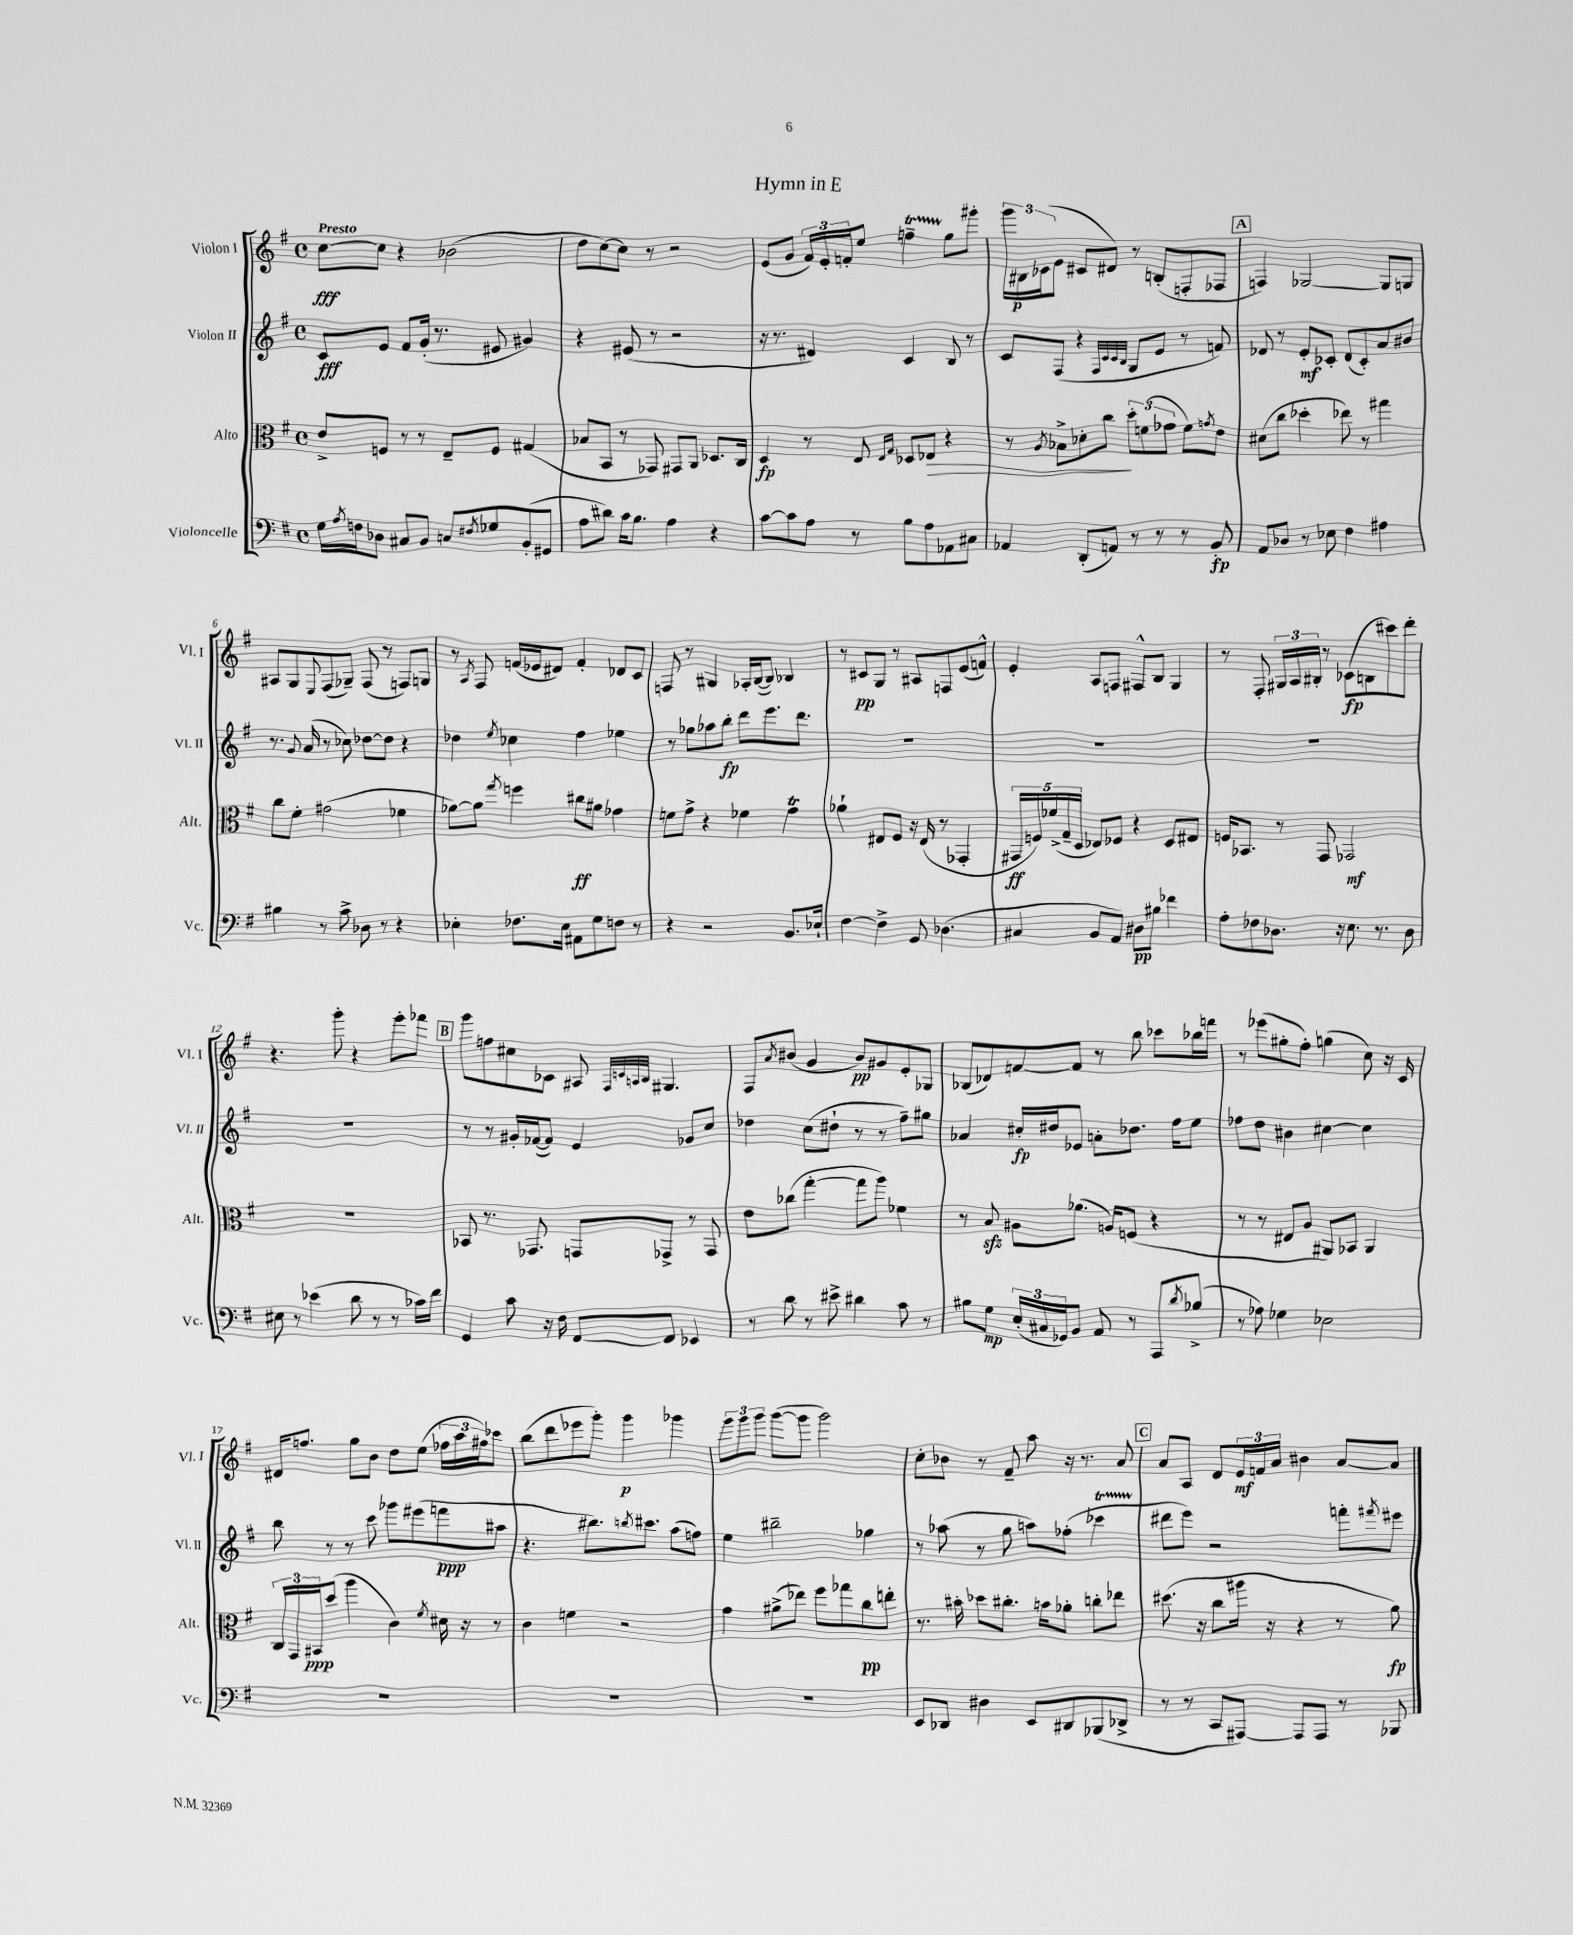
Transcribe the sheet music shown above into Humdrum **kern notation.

**kern	**kern	**kern	**kern
*staff4	*staff3	*staff2	*staff1
*clefF4	*clefC3	*clefG2	*clefG2
*k[f#]	*k[f#]	*k[f#]	*k[f#]
*M4/4	*M4/4	*M4/4	*M4/4
*met(c)	*met(c)	*met(c)	*met(c)
16G\LL	8e^/L	8c/L	[8cc\L
8qA/	.	.	.
16F\J	.	.	.
8D-\J	8F/J	8e/J	8cc\]J
8C#/L	8r	8f#/L	4r
8BB/J	8r	(16g'/Jk	.
.	.	8.r	.
8C/L	8E~/L	.	(2b-\
8qF#/	.	.	.
8G-/	8F/J	8e#/	.
(8BB'/	(4G#/	4g#/)	.
8GG#/J	.	.	.
=	=	=	=
8A\L	8B-/L	4r	8dd\L
8d#\J)	8BB/J	.	[8cc\)
16c\LK	8r	(8e#/	8cc\]J
8.B\J	.	.	.
.	8GG-/)	8r	8r
4A\	8GG#/L	2r	2r
.	8AA/J	.	.
4r	8.D-/L	.	.
.	16C/Jk	.	.
=	=	=	=
[8c\L	4D/	16r	(8e/L
.	.	8.r	.
8c\]	.	.	8g/J
8A\J	8r	4d#/)	24f#/LL)
.	.	.	24e'/
.	.	.	24f'/J
8r	8E/	.	8ee/J
.	16qqE/LL	.	.
.	16qqG/JJ	.	.
8B\L	8D-/L	4c/	4ff~\
8A\	8E-/J	.	.
8AA-\	4r	8B/	8gg\L
8C#\J	.	8r	8ggg#'\J
=	=	=	=
4AA-/	8r	8c/L	24ggg\LL
.	.	.	24B#\
.	.	.	(24c-\J
.	8qA/	.	.
.	8B-^\L	(8F#/J	8e\J
(8DD'/L	8d-'\	4r	8c#/L
8AA/J)	8cc\J	.	8d#/J)
.	.	32qqF#/LLL	.
.	.	32qqc/	.
.	.	32qqc/	.
.	.	32qqB/JJJ	.
8r	12dd'\L	8G/L	8r
.	(12f\	.	.
8r	.	8e/J	(8B'/L
.	12g-\J	.	.
8r	8f\L)	8r	8F'/
.	8qg/	.	.
8BB'/	8e\J	8f/)	8F-/J
=	=	=	=
8AA/L	(8d#\L	8d-/	4F/)
8D-/J	8cc\J	8r	.
8r	4dd-'\	8e'/L	[2G-/
8E-\	.	8c-'/J	.
4F#\	8ee-\)	(8d-/L	.
.	8r	8c-'/)	.
4A#\	4gg#\	8a/	8G-/]L
.	.	8b#/J	8G/J
=	=	=	=
4B#\	8cc\L	8.r	8A#/L
.	8f#'\J	.	8G/
.	.	8qqg/	.
.	.	(16a/	.
.	.	.	8qqE/
8r	(2g#\	8r	(8F#/
8c^\	.	8cc-\)	8G-~/J)
8D-\	.	[8dd-\L	(8F#/
8r	.	8dd-\]J	8r
4r	4f-\	4r	8F/L)
.	.	.	8G/J
=	=	=	=
4E-'\	[8a-\L)	4dd-\	8r
.	.	.	8qA/
.	8a-\]J	.	8F#/
.	8qgg/	8qee/	.
8.F-\L	4ff\	4cc-\	(16f/LL
.	.	.	16e-/J
.	.	.	8d#/J)
16E-\Jk	.	.	.
8AA#\L	8cc#\L	4ff#\	4f'/
8G\	8a#\J	.	.
8F\J	4g-\	4ee-\	8d-/L
8r	.	.	8c/J
=	=	=	=
4r	8f\L	8r	8F/
.	8g^\J	8gg-\L	8r
2r	4r	8aa-\	4G#/
.	.	8bb'\J	.
.	4f-\	8ddd\L	16A-'/LL
.	.	.	([16B/J
.	.	8.eee\	8B/]J)
8.BB/L	4g\	.	4B-/
.	.	8.ddd\J	.
16E-`/Jk	.	.	.
=	=	=	=
[4F#\	4a-`\	1r	8r
.	.	.	8c#/L
4F#^\]	8E#/L	.	8G/J
.	8F#/J	.	8r
8GG/	16r	.	8A#/L
.	(16E#/	.	.
(4.D-\	8r	.	8F/
.	4GG-'/	.	(8e/
.	.	.	8f^^/J)
=	=	=	=
4C#/	20GG#/LL	1r	4e'/
.	20F/)	.	.
.	(20f-^/	.	.
.	20G~/	.	.
.	20D/JJ	.	.
8BB/L	8E-/L)	.	8A/L
8AA/J)	8F-/J	.	8F/J
8D#\L	4r	.	8F#^^/L
8B#\J	.	.	8B/J
4f-\	8D/L	.	4G/
.	8E#/J	.	.
=	=	=	=
8A'\L	16F/LK	1r	8r
.	8.BB-/J	.	.
8F-\	.	.	8F#'/
8.D-\J	8r	.	24G#/LL
.	.	.	24A/
.	.	.	24B#'/JJ
.	8GG/	.	8r
16r	.	.	.
8.E\	2GG-/	.	(8c-\L
.	.	.	8B\
8.r	.	.	.
.	.	.	8ccc#\)
8D-\	.	.	8ddd'\J
=	=	=	=
8E#\	1r	1r	4.r
8r	.	.	.
(4e-\	.	.	.
.	.	.	8ggg'\
8d\	.	.	4r
8r	.	.	.
8r	.	.	8eee'\L
16c-\LL)	.	.	8fff-\J
16f#\JJ	.	.	.
=	=	=	=
4GG/	8BB-/	8r	8ggg\L
.	8.r	8r	8ff\
8c\	.	16g#'/LL	8cc#\
.	8.GG-/	([16f-/J	.
16r	.	8f-/]J)	8c-\J
16F#\	.	.	.
[8FF#/L	8GG/L	4e/	8A#/
.	.	.	32qqF#/LLL
.	.	.	32qqc/
.	.	.	32qqA/
.	.	.	32qqB/JJJ
8FF#/]J	8GG-^/J	.	4.G#/
4EE-/	8r	8g-/L	.
.	8GG-/	8cc/J	.
=	=	=	=
8r	8e\L	4dd-\	8F#/L
.	.	.	8qa/
8d\	(8cc-\J	.	(8b#/J
8r	[4gg'\	(8cc\L	4g/
8e#^\	.	8dd#`\J	.
4d#\	8gg\]L	8r	8b#/L)
.	8aa\J)	8r	8g#/
8c\	4f-\	8ff#~\L)	8e'/
8r	.	8gg#\J	8G-/J
=	=	=	=
8B#\L	8r	4a-/	(8B-/L
8G\J	8B/	.	8d-/)
(24E'/LL	8A#\L	16cc#'/LL	[8f/
24C#/	.	.	.
.	.	16dd#/J	.
24GG-/J)	.	.	.
8BB/J	(8.a-\J	8e-/J	8f/]J
8AA/	.	8a'\L	8r
.	16A/LK)	.	.
8r	(8F/J	8.dd-\J	8bb\
8AAA/L	4r	.	8ccc-\L
.	.	16ff#\LK	.
8qd/	.	.	.
(8B-^/J	.	8ee\J	16bb-\L
.	.	.	16fff\JJ
=	=	=	=
8r	8r	8ff-\L	8r
8A-\)	8r	8dd\J	(8eee-\L
4G-\	8E#/L	4b#\	8gg#'\
.	8A/J	.	8ff#'\J)
2E-\	8AA#/L)	[4cc#\	(4gg\
.	8BB-/J	.	.
.	4AA#/	4cc#\]	8cc\)
.	.	.	16r
.	.	.	16c/
=	=	=	=
1r	24C/LL	8bb\	16d#/LK
.	24GG/	.	.
.	.	.	8.ff/J
.	24BB#/J	.	.
.	(8dd/J	8r	.
.	4aa\	8r	8gg\L
.	.	8ccc\	8b\J
.	4c\)	8ggg-\L	8dd\L
.	.	(8eee#\	(8ee\J
.	8qf#/	.	.
.	16d#\	8fff\	24ff-\LL
.	.	.	24aa\
.	16r	.	.
.	.	.	24ff#\J)
.	8r	8aa#\J	8ccc-\J
=	=	=	=
1r	4c\	4.r	(8bb\L
.	.	.	8ddd\
.	4f\	.	8eee-\
.	.	8.bb#\L)	8ggg'\J)
.	2r	.	4ggg\
.	.	8qbb/	.
.	.	8.ccc#\J	.
.	.	(8aa\L	4ggg-\
.	.	8ff\J)	.
=	=	=	=
1r	4g\	4ee\	12ggg\L
.	.	.	12ggg\
.	.	.	12ggg\J
.	(8a#^\L	2bb#~\	([8ggg\L
.	8ee-\J)	.	8ggg\]J
.	8ff#\L	.	2ggg\)
.	8gg-\	.	.
.	8cc\	4gg-\	.
.	8ee'\J	.	.
=	=	=	=
8EE/L	8.r	8r	8cc'\L
8DD-/J	.	(8aa-\	8b-\J
.	16b#'\	.	.
4D#\	8dd-\L	8r	8r
.	8.cc#'\J	8gg\	8f#~/
8EE/L	.	8aa\L)	8aa\
.	16b\LK	.	.
8DD#/	8a-'\J	(8ff-'\J	16r
.	.	.	8.r
(8BBB-/	8cc'\L	4ccc-\	.
8DD-^/J	8ee-\J	.	8a/
=	=	=	=
8r	(8.dd#\	8ddd#\L	8a/L
8r	.	8eee\J)	8A/J
.	16r	.	.
8CC/L	8cc\L	2r	8d/L
[8AAA#/J)	16aa#\Jk	.	24e/L
.	.	.	24f/
.	16r	.	.
.	.	.	24a/JJ
8AAA#/]L	4r	.	4b#\
8AAA#/J	.	.	.
8r	8r	8fff'\L	[8a/L
.	.	8qfff#/	.
8BBB-/	8a\)	8eee#\J	8a/]J
==	==	==	==
*-	*-	*-	*-
